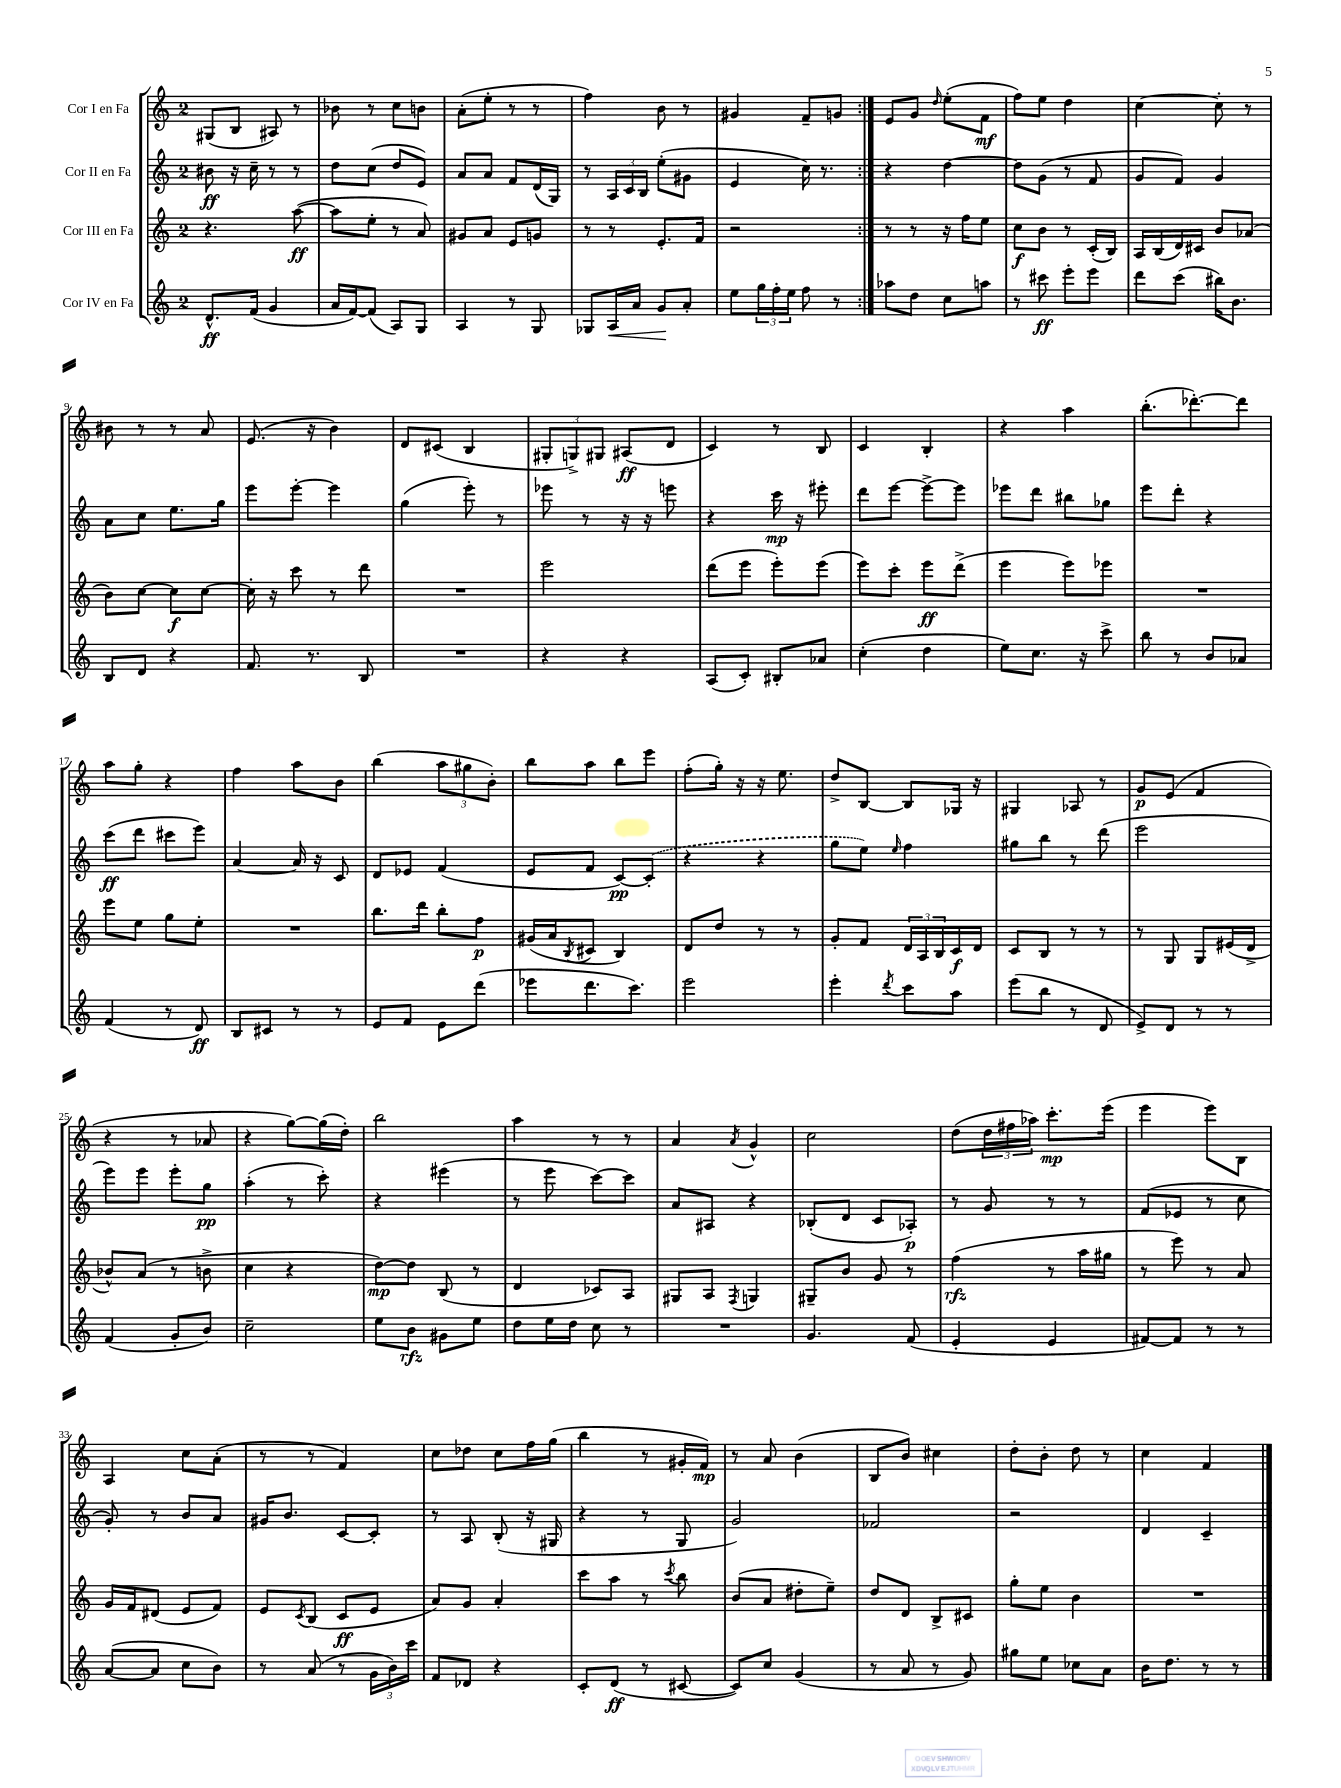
<<
\new StaffGroup <<
\new Staff = "s0" \with { instrumentName = "Cor I en Fa" } {
    \clef treble \key c \major \once \override Staff.TimeSignature.style = #'single-digit \time 2/4
    \repeat volta 2 { gis8( b8 ais8) r8 |
    bes'8 r8 c''8 b'8 |
    a'8-.( e''8-. r8 r8 |
    f''4) b'8 r8 |
    gis'4 f'8-- g'8 | }
    e'8 g'8 \grace { d''16 } e''8-.( f'8\mf |
    f''8) e''8 d''4 |
    c''4~ c''8-. r8 |
    bis'8 r8 r8 a'8 |
    e'8.( r16 b'4) |
    d'8 cis'8( b4 |
    \tuplet 3/2 { gis8-. g8->) gis8 } ais8\ff( d'8 |
    c'4) r8 b8 |
    c'4 b4-. |
    r4 a''4 |
    b''8.-.( des'''8.~-.) des'''8 |
    a''8 g''8-. r4 |
    f''4 a''8 b'8 |
    b''4( \tuplet 3/2 { a''8 gis''8 b'8-.) } |
    b''8 a''8 b''8 e'''8 |
    f''8-.( g''16-.) r16 r16 e''8. |
    d''8-> b8~ b8 ges16 r16 |
    gis4 aes8 r8 |
    g'8\p e'8( f'4 |
    r4 r8 aes'8 |
    r4 g''8~) g''16( d''16-.) |
    b''2 |
    a''4 r8 r8 |
    a'4 \acciaccatura { a'8 } g'4-^ |
    c''2 |
    d''8( \tuplet 3/2 { d''16 fis''16 aes''16) } c'''8.-.\mp e'''16( |
    e'''4 e'''8) b8 |
    a4 c''8 a'8-.( |
    r8 r8 f'4) |
    c''8 des''8 c''8 f''16 g''16( |
    b''4 r8 gis'16-. f'16\mp) |
    r8 a'8 b'4( |
    b8 b'8) cis''4 |
    d''8-. b'8-. d''8 r8 |
    c''4 f'4 \bar "|." |
}
\new Staff = "s1" \with { instrumentName = "Cor II en Fa" } {
    \clef treble \key c \major \once \override Staff.TimeSignature.style = #'single-digit \time 2/4
    \repeat volta 2 { bis'8\ff r16 c''16-- r8 r8 |
    d''8 c''8( d''8 e'8) |
    a'8 a'8 f'8 d'16( g16) |
    r8 \tuplet 3/2 { a16 c'16 b16 } e''8-.( gis'8 |
    e'4 c''16) r8. | }
    r4 d''4~ |
    d''8 g'8( r8 f'8 |
    g'8 f'8) g'4 |
    a'8 c''8 e''8. g''16 |
    e'''8 e'''8~-. e'''4 |
    g''4( e'''8-.) r8 |
    ees'''8 r8 r16 r16 e'''8 |
    r4 c'''16\mp r16 eis'''8-. |
    d'''8 e'''8~ e'''8~-> e'''8 |
    ees'''8 d'''8 bis''8 ges''8 |
    e'''8 d'''8-. r4 |
    c'''8\ff( d'''8 cis'''8 e'''8) |
    a'4~ a'16 r16 c'8 |
    d'8 ees'8 f'4( |
    e'8 f'8 c'8~\pp) \once \slurDashed c'8-.( |
    r4 r4 |
    g''8 e''8) \grace { e''16 } f''4 |
    gis''8 b''8 r8 d'''8( |
    e'''2 |
    e'''8) e'''8 e'''8-. g''8\pp |
    a''4-.( r8 c'''8-.) |
    r4 eis'''4( |
    r8 e'''8 c'''8~) c'''8 |
    a'8 ais8 r4 |
    bes8-.( d'8 c'8 aes8-.\p) |
    r8 g'8 r8 r8 |
    f'8( ees'8 r8 c''8 |
    g'8-.) r8 b'8 a'8 |
    gis'16 b'8. c'8~ c'8-. |
    r8 a8 b8-.( r16 gis16 |
    r4 r8 g8 |
    g'2) |
    fes'2 |
    r2 |
    d'4 c'4-- \bar "|." |
}
\new Staff = "s2" \with { instrumentName = "Cor III en Fa" } {
    \clef treble \key c \major \once \override Staff.TimeSignature.style = #'single-digit \time 2/4
    \repeat volta 2 { r4. a''8~\ff( |
    a''8 e''8-. r8 a'8) |
    gis'8 a'8 e'8 g'8 |
    r8 r8 e'8.-. f'16 |
    r2 | }
    r8 r8 r16 f''16 e''8 |
    c''8\f b'8 r8 c'16-.( b16) |
    a16 b16( d'16) cis'16 b'8 aes'8( |
    b'8) c''8~ c''8\f c''8~ |
    c''16-. r16 c'''8 r8 d'''8 |
    R2 |
    e'''2 |
    d'''8( e'''8 e'''8-.) e'''8( |
    e'''8) c'''8-. e'''8\ff d'''8->( |
    e'''4 e'''8) ees'''8 |
    R2 |
    e'''8 e''8 g''8 e''8-. |
    R2 |
    b''8. d'''16 b''8-. f''8\p |
    gis'16( a'16 \acciaccatura { b8 } cis'8 b4) |
    d'8 d''8 r8 r8 |
    g'8-. f'8 \tuplet 3/2 { d'16 a16 b16 } c'16\f d'16 |
    c'8 b8 r8 r8 |
    r8 g8 g8 eis'16( d'16-> |
    bes'8-^) a'8( r8 b'8-> |
    c''4 r4 |
    d''8~\mp) d''8 b8( r8 |
    d'4 ces'8) a8 |
    gis8 a8 \acciaccatura { f8 } g4 |
    gis8-- b'8 g'8 r8 |
    f''4\rfz( r8 a''16 gis''16 |
    r8 e'''8) r8 a'8 |
    g'16 f'16 dis'8( e'8 f'8) |
    e'8 \acciaccatura { c'8 } b8( c'8\ff e'8 |
    a'8) g'8 a'4-. |
    c'''8 a''8 r8 \acciaccatura { c'''8 } b''8 |
    b'8( a'8 dis''8-. e''8--) |
    d''8 d'8 b8-> cis'8 |
    g''8-. e''8 b'4 |
    R2 \bar "|." |
}
\new Staff = "s3" \with { instrumentName = "Cor IV en Fa" } {
    \clef treble \key c \major \once \override Staff.TimeSignature.style = #'single-digit \time 2/4
    \repeat volta 2 { d'8.-^\ff f'16( g'4 |
    a'16 f'16~) f'8( a8) g8 |
    a4 r8 g8 |
    ges8 a16\< a'16 g'8\! a'8-. |
    e''8 \tuplet 3/2 { g''16 f''16-. e''16 } f''8 r8 | }
    aes''8 d''8 c''8 a''8 |
    r8 cis'''8\ff e'''8-. e'''8 |
    d'''8 c'''8( bis''16) b'8. |
    b8 d'8 r4 |
    f'8. r8. b8 |
    R2 |
    r4 r4 |
    a8( c'8-.) bis8-. aes'8 |
    c''4-.( d''4 |
    e''8) c''8. r16 c'''8-> |
    b''8 r8 b'8 aes'8 |
    f'4( r8 d'8\ff) |
    b8 cis'8 r8 r8 |
    e'8 f'8 e'8 d'''8( |
    ees'''8 d'''8. c'''8.) |
    e'''2 |
    e'''4-. \acciaccatura { d'''8 } c'''8 a''8 |
    e'''8( b''8 r8 d'8 |
    e'8->) d'8 r8 r8 |
    f'4( g'8-. b'8) |
    c''2-- |
    e''8 b'8\rfz gis'8 e''8 |
    d''8 e''16 d''16 c''8 r8 |
    R2 |
    g'4. f'8( |
    e'4-. e'4 |
    fis'8~) fis'8 r8 r8 |
    a'8~( a'8 c''8 b'8) |
    r8 a'8( r8 \tuplet 3/2 { g'16 b'16) c'''16 } |
    f'8 des'8 r4 |
    c'8-. d'8\ff( r8 cis'8~ |
    cis'8) c''8 g'4( |
    r8 a'8 r8 g'8) |
    gis''8 e''8 ces''8 a'8 |
    b'16 d''8. r8 r8 \bar "|." |
}
>>
>>
